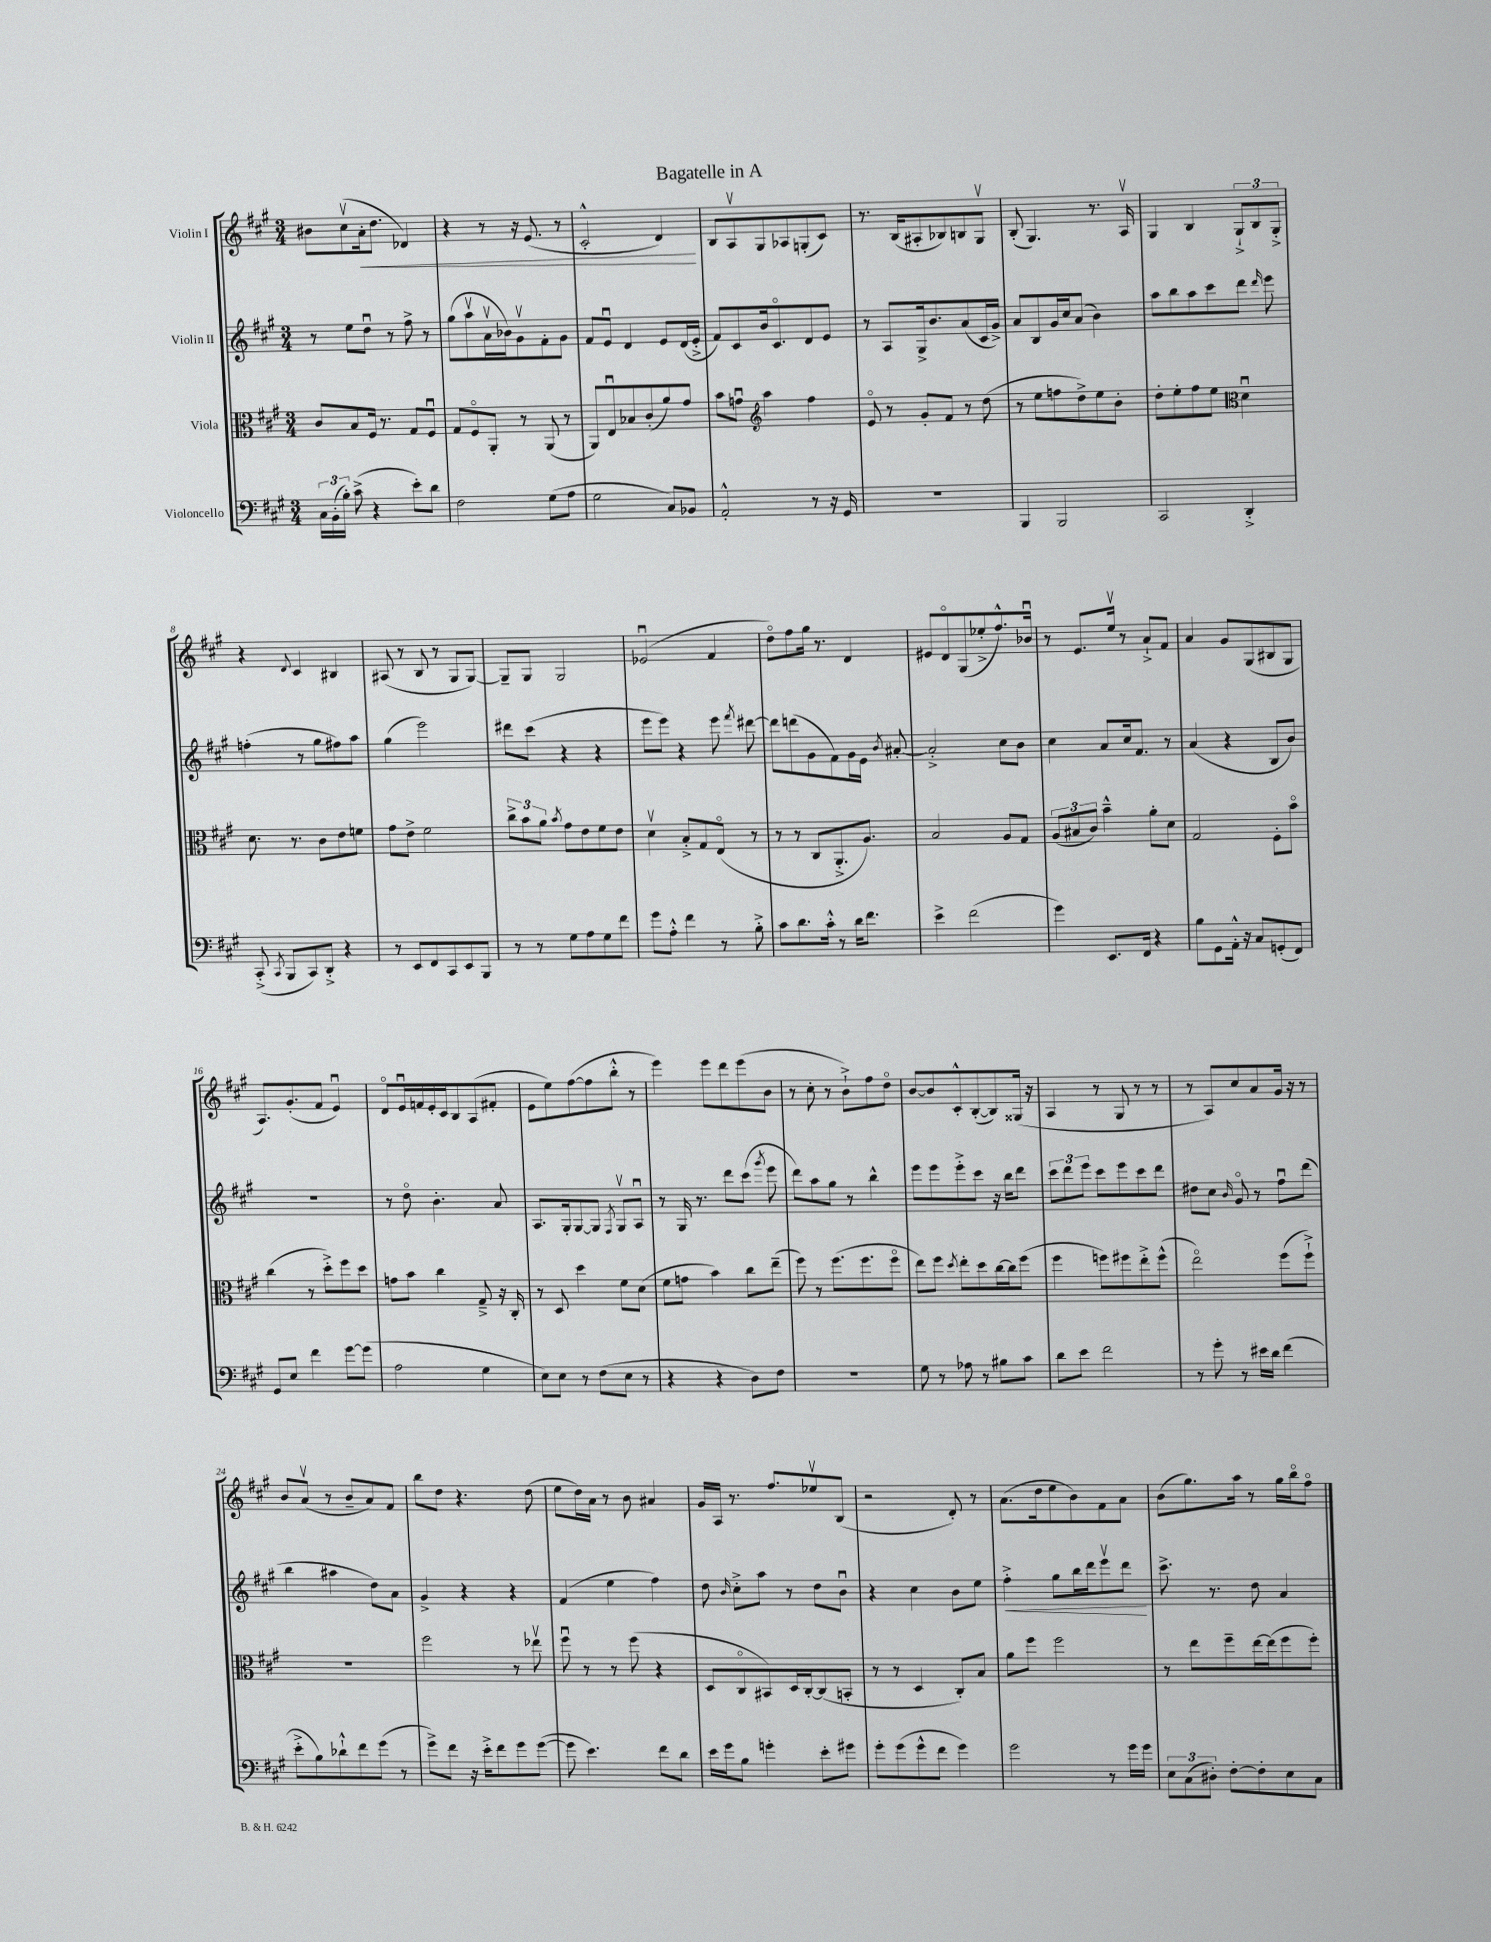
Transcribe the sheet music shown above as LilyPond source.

\header { title = "Bagatelle in A" }
<<
\new StaffGroup <<
\new Staff = "s0" \with { instrumentName = "Violin I" } {
    \clef treble \key a \major \numericTimeSignature \time 3/4
    \autoBeamOff bis'8[ cis''8\upbow( a'16-.\< d''8.] des'4) |
    r4 r8 r16 e'8.( r8 |
    cis'2-.-^ d'4\!) |
    b8[ a8\upbow gis8 aes8 g8-.( cis'8]) |
    r8. b16[( ais8-. bes8) b8 gis8]\upbow |
    b8-.( gis4.) r8. a16\upbow |
    gis4 b4 \tuplet 3/2 { gis8[-!-> b8 gis8]-.-> } |
    r4 \appoggiatura { d'8 } cis'4 bis4 |
    ais8( r8 b8 r8 gis8[ gis8]~) |
    gis8[-- gis8] gis2 |
    ees'2\downbow( fis'4 |
    d''8[\flageolet) fis''8 gis''16] r8. d'4 |
    eis'8[ d'8\flageolet gis8( ees''8-.-> fis''8.-^) bes'16]\downbow |
    r8 e'8.[ e''16]\upbow r8 a'8[-!-> fis'8] |
    a'4 gis'8[ gis8( bis8 gis8] |
    a8.[) gis'8.-.( fis'8] e'4\downbow) |
    d'8[\flageolet e'16\downbow f'16 e'16-. cis'16 b8 a8( fis'8]-. |
    e'8[ e''8) fis''8~( fis''8 b''8]-.-^ r8 |
    e'''4) e'''8[ d'''8 e'''8( b'8] |
    r8 cis''8-. r8 b'8[-!->) fis''8 d''8]\flageolet |
    b'8[~ b'8 cis'8-.-^ b8~-.( b8) gisis16]( r16 |
    a4 r8 gis8 r8 r8 |
    r8 a8[) cis''8 a'8 gis'16] r16 r8 |
    b'8[ a'8]\upbow( r8 b'8[-- a'8) fis'8] |
    b''8[ d''8] r4. d''8( |
    e''8[ d''16) a'16] r8 b'8 ais'4 |
    gis'16[ a16] r8. fis''8.[ ees''8\upbow b8]( |
    r2 d'8-.) r8 |
    a'8.[( d''16 e''8 b'8) fis'8 a'8] |
    b'8[( gis''8.) a''16] r8 gis''16[ b''16\flageolet fis''8]\flageolet \bar "|." |
}
\new Staff = "s1" \with { instrumentName = "Violin II" } {
    \clef treble \key a \major \numericTimeSignature \time 3/4
    \autoBeamOff r8 e''8[ d''8]\downbow r8 fis''8-> r8 |
    gis''8[( a''8\upbow a'16\upbow bes'16) gis'8\upbow fis'8-. gis'8] |
    fis'8[ e'8]\downbow d'4 e'8[ d'16( e'16]-.-> |
    fis'8[) cis'8 b'16 cis'8.\flageolet d'8 e'8] |
    r8 a8[ gis16-> b'8. a'8( cis'16 gis'16]->) |
    a'8[ b8 gis'16 cis''16 a'8]( b'4) |
    a''8[ b''8 a''8 cis'''8 d'''8] \grace { d'''16 } e'''8 |
    f''4-.( r8 gis''8[ fis''8) a''8] |
    gis''4( e'''2) |
    dis'''8[ cis'''8]( r4 r4 |
    e'''8[ e'''8]) r4 e'''8 \acciaccatura { fis'''8 } dis'''8~ |
    dis'''8[ d'''8( gis'8 fis'8) gis'16 e'16] \acciaccatura { b'8 } ais'8~-. |
    ais'2-.-> cis''8[ b'8] |
    cis''4 a'8[ cis''16 fis'8.] r8 |
    a'4( r4 b8[ b'8]) |
    R2. |
    r8 d''8\flageolet b'4.-. a'8 |
    a8.[ gis16-. gis8~ gis8] \acciaccatura { fis8 } gis8[\upbow a8]\downbow |
    r8 gis16 r8. d'''8[ cis'''8]( \acciaccatura { gis'''8 } e'''8 |
    d'''8[) a''8 gis''8] r8 b''4-^ |
    e'''8[ e'''8 e'''8-.-> cis'''8] r16 b''16[ d'''8] |
    \tuplet 3/2 { cis'''8[ d'''8 e'''8] } cis'''8[ e'''8 cis'''8 d'''8] |
    dis''8[ cis''8] \grace { b'16 } gis'8\flageolet r8 fis''8[\downbow d'''8]( |
    b''4 ais''4 d''8[) a'8] |
    gis'4-> r4 r4 |
    fis'4( e''4 fis''4) |
    d''8 \grace { b'16 } cis''8[-.-> a''8] r8 d''8[ b'8]\downbow |
    r4 cis''4 b'8[ e''8] |
    fis''4-.->\< gis''8[ b''16 d'''16 e'''8\upbow d'''8]\! |
    cis'''8.-> r8. d''8 a'4 \bar "|." |
}
\new Staff = "s2" \with { instrumentName = "Viola" } {
    \clef alto \key a \major \numericTimeSignature \time 3/4
    \autoBeamOff cis'8[ b8 fis16] r8. gis8[ fis8]\downbow |
    gis8[ fis8\flageolet a,8]-. r8 a,8( r8 |
    a,8[) e8\downbow bes8 cis'8-.( a'8) gis'8] |
    b'8[ g'8]\downbow \clef treble a''4 fis''4 |
    e'8\flageolet r8 gis'8[-. fis'8] r8 d''8( |
    r8 e''8[ f''8 d''8->) e''8 b'8]-. |
    d''8[-. e''8-. fis''8 e''8] \clef alto d'4\downbow |
    d'8. r8. cis'8[ e'8 f'8] |
    gis'8[ e'8]-> fis'2 |
    \tuplet 3/2 { cis''8[-> b'8 a'8] } \acciaccatura { b'8 } gis'8[ e'8 fis'8 e'8] |
    d'4\upbow b8[-.-> gis8 e8]\flageolet( r8 |
    r8 r8 cis8[ a,8.-.-> a8.]) |
    b2 a8[ gis8] |
    \tuplet 3/2 { a8[( bis8 cis'8]) } b'4---^ a'8[-. d'8] |
    gis2 fis8[-. b'8]\flageolet |
    cis''4( r8 d''8[-.->) fis''8 d''8] |
    g'8[ b'8] cis''4 gis8---> r16 cis16-. |
    r8 d8 d''4 fis'8[ d'8]( |
    fis'8[ g'8] b'4) cis''8[ e''8]--( |
    fis''8) r8 fis''8.[( fis''8. fis''8]\flageolet |
    e''8[) fis''8] \acciaccatura { d''8 } e''8[-. d''8 cis''16~ cis''16 fis''8]( |
    fis''4 f''8[) fis''8 e''8-.-> fis''8]-^( |
    e''2\flageolet) fis''8[( fis''8]-!->) |
    R2. |
    fis''2 r8 ees''8\upbow |
    fis''8\downbow r8 r8 fis''8( r4 |
    d8[ cis8\flageolet bis,8) d16 cis16~-. cis8( b,8]-. |
    r8 r8 d4 cis8[-.) b8] |
    a'8[ fis''8] fis''2 |
    r8 e''8[ fis''8-- e''16~ e''16( fis''8 fis''8]-.) \bar "|." |
}
\new Staff = "s3" \with { instrumentName = "Violoncello" } {
    \clef bass \key a \major \numericTimeSignature \time 3/4
    \autoBeamOff \tuplet 3/2 { cis16[ b,16-.( b16]-.) } cis'8->( r4 e'8[-.) d'8] |
    fis2 gis8[( a8] |
    gis2 cis8[) bes,8] |
    a,2-.-^ r8 r16 gis,16 |
    R2. |
    b,,4 b,,2 |
    cis,2 d,4-.-> |
    cis,8-.->( \acciaccatura { cis,8 } b,,8[ cis,8) d,8]-.-> r4 |
    r8 e,8[ fis,8 cis,8 e,8 b,,8] |
    r8 r8 gis8[ a8 gis8 fis'8] |
    gis'8[ a8]-.-^ fis'4 r8 b8-.-> |
    cis'8[ d'8. cis'16]-.-^ r8 d'16[ fis'8.] |
    e'4-> fis'2( |
    gis'4) e,8.[ fis,16] r4 |
    b8[ gis,8 a,16]-.-^ r16 cis8[ g,8-.( fis,8]) |
    gis,8[ e8] fis'4 gis'8[~ gis'8]( |
    a2 gis4 |
    e8[) e8] r8 fis8[( e8] r8 |
    r4 r4 d8[) fis8] |
    R2. |
    gis8 r8 aes8 r8 bis8[ cis'8] |
    d'8[ e'8] fis'2 |
    r8 gis'8-. r8 eis'16[ d'16] fis'4( |
    e'8[-.-> b8) des'8-!-^ fis'8 gis'8]( r8 |
    gis'8[->) fis'8] r16 e'16[-.-> fis'8 gis'8 gis'8]~( |
    gis'8 e'4.) fis'8[ d'8] |
    e'16[ gis'16 b8] g'4-. e'8[-. gis'8] |
    gis'8[-. gis'8( gis'8-^ fis'8] gis'4) |
    gis'2 r8 gis'16[ gis'16] |
    \tuplet 3/2 { e8[ cis8( dis8]-.) } fis8[~-. fis8-. e8 cis8] \bar "|." |
}
>>
>>
